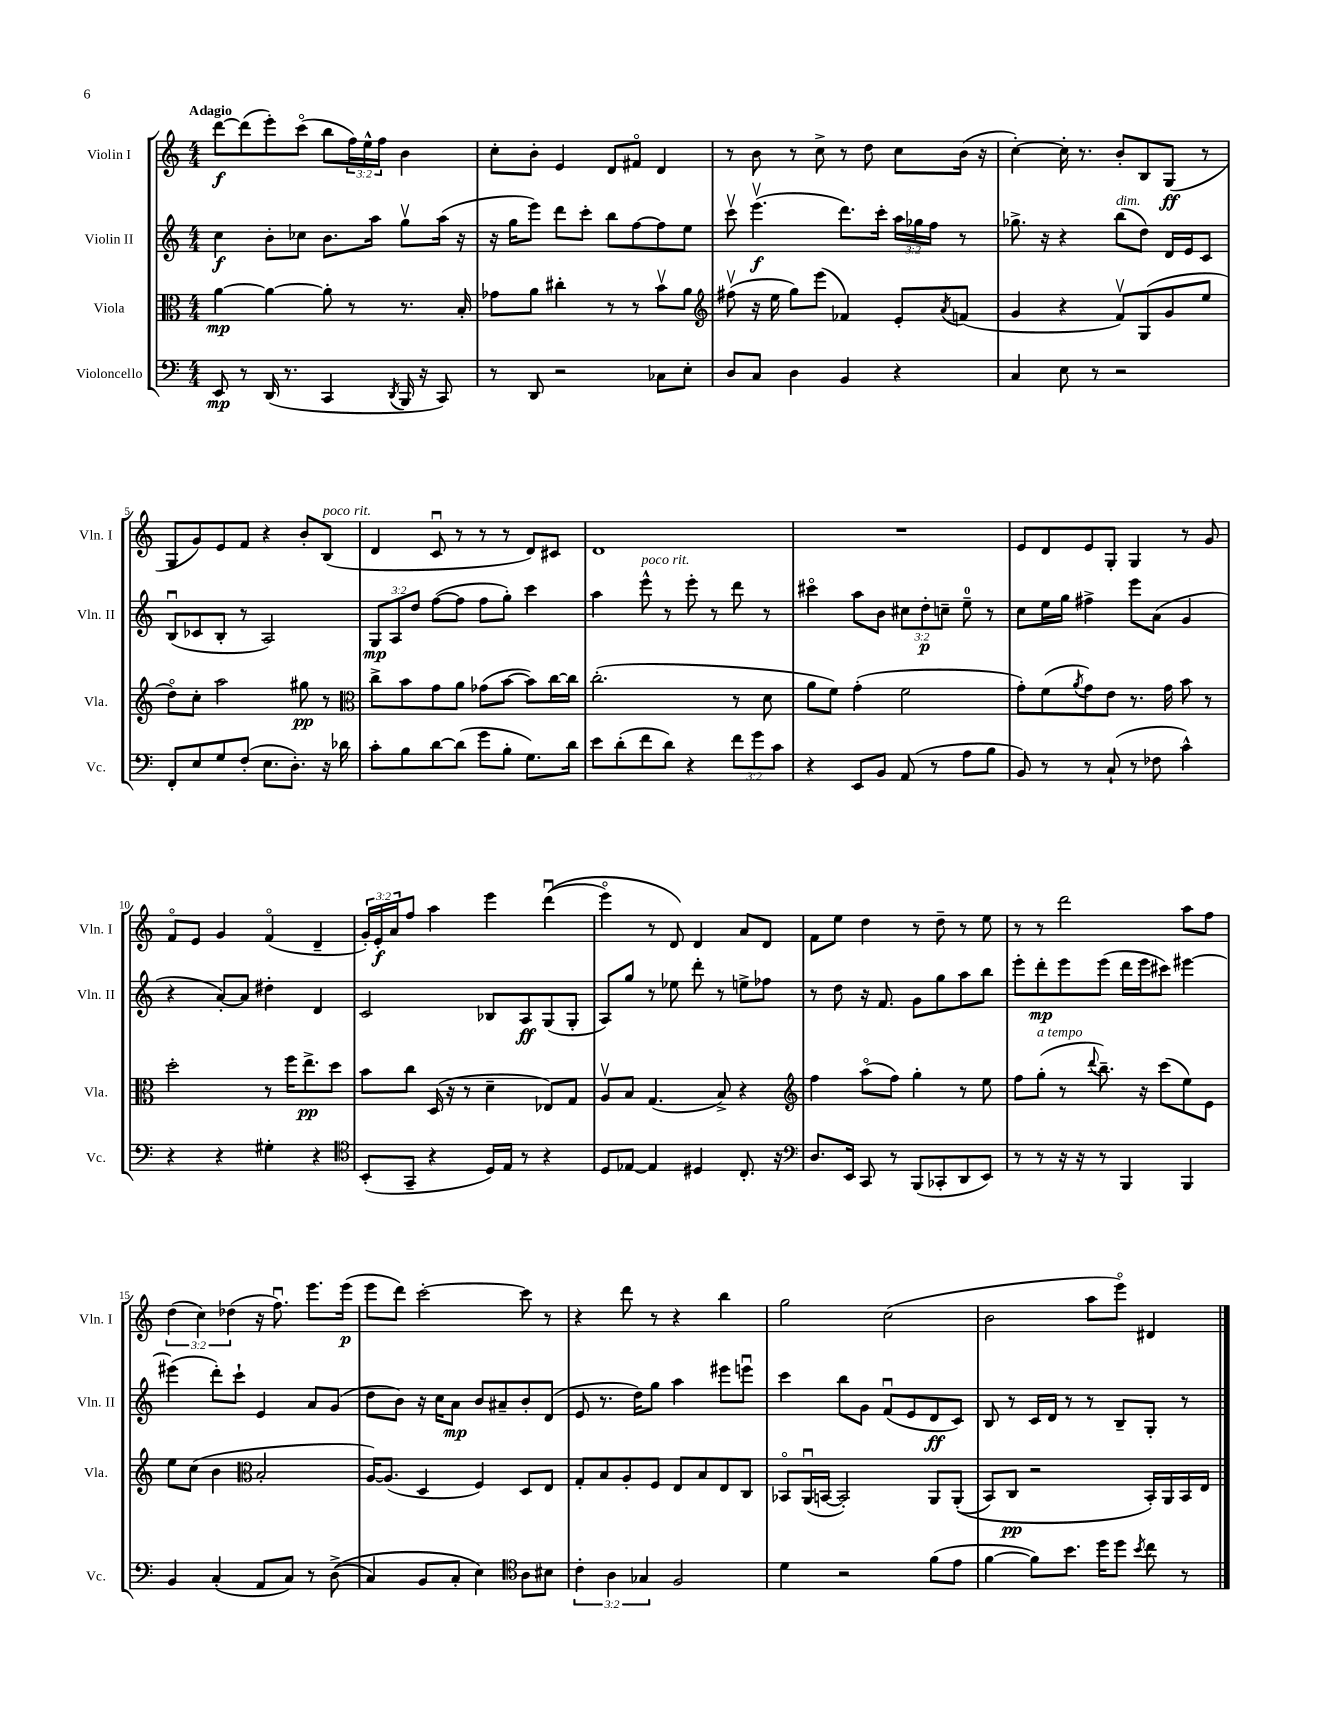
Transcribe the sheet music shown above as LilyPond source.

<<
\new StaffGroup <<
\new Staff = "s0" \with { instrumentName = "Violin I" shortInstrumentName = "Vln. I" } {
    \clef treble \key c \major \numericTimeSignature \time 4/4 \override Staff.TupletNumber.text = #tuplet-number::calc-fraction-text \tempo "Adagio"
    d'''8~\f d'''8( e'''8-.) c'''8\flageolet( b''8 \tuplet 3/2 { f''16) e''16-^ f''16 } b'4 |
    c''8-. b'8-. e'4 d'8 fis'8\flageolet d'4 |
    r8 b'8 r8 c''8-> r8 d''8 c''8 b'16( r16 |
    c''4~-.) c''16-. r8. b'8-. b8 g8\ff( r8 |
    g8 g'8) e'8 f'8 r4 b'8-. b8^\markup { \italic "poco rit." }( |
    d'4 c'8\downbow r8 r8 r8 d'8) cis'8 |
    d'1 |
    R1 |
    e'8 d'8 e'8 g8-. g4 r8 g'8 |
    f'8\flageolet e'8 g'4 f'4\flageolet( d'4-- |
    \tuplet 3/2 { g'16-.) e'16-.\f a'16 } f''8 a''4 e'''4 d'''4\downbow(\( |
    e'''4\flageolet) r8 d'8\) d'4 a'8 d'8 |
    f'8 e''8 d''4 r8 d''8-- r8 e''8 |
    r8 r8 d'''2 a''8 f''8 |
    \tuplet 3/2 { d''4( c''4) des''4( } r16 f''8.\downbow) e'''8. e'''16\p( |
    e'''8 d'''8) c'''2~-. c'''8 r8 |
    r4 d'''8 r8 r4 b''4 |
    g''2 c''2( |
    b'2 a''8 e'''8\flageolet) dis'4 \bar "|." |
}
\new Staff = "s1" \with { instrumentName = "Violin II" shortInstrumentName = "Vln. II" } {
    \clef treble \key c \major \numericTimeSignature \time 4/4 \override Staff.TupletNumber.text = #tuplet-number::calc-fraction-text
    c''4\f b'8-. ces''8 b'8. a''16 g''8\upbow a''16( r16 |
    r16 g''16 e'''8) d'''8 c'''8-. b''8 f''8~ f''8 e''8 |
    c'''8\upbow e'''4.\upbow\f( d'''8.) c'''16-. \tuplet 3/2 { a''16 ges''16 f''16 } r8 |
    ges''8.-> r16 r4 b''8^\markup { \italic "dim." }( d''8) d'16 e'16 c'8 |
    b8\downbow( ces'8 b8-. r8 a2) |
    \tuplet 3/2 { g8\mp a8 d''8 } f''8~( f''8 f''8 g''8-.) c'''4 |
    a''4 e'''8-^^\markup { \italic "poco rit." } r8 e'''8-. r8 d'''8 r8 |
    cis'''4\flageolet a''8 b'8 \tuplet 3/2 { cis''8 d''8-.\p c''8-- } e''8-0-- r8 |
    c''8 e''16 g''16 fis''4-> e'''8 a'8( g'4 |
    r4 a'8~-.) a'8 dis''4-. d'4 |
    c'2 bes8 a8\ff g8( g8-. |
    a8) g''8 r8 ees''8 d'''8-. r8 e''8-> fes''8 |
    r8 d''8 r16 f'8. g'8 g''8 a''8 b''8 |
    e'''8-. d'''8-.\mp e'''8 e'''8( d'''16 e'''16 cis'''8) eis'''4~ |
    eis'''4( d'''8-.) c'''8-! e'4 a'8 g'8( |
    d''8 b'8) r16 c''16 a'8\mp b'8 ais'8-- b'8-. d'8( |
    e'8 r8. d''16) g''8 a''4 eis'''8 e'''8\downbow |
    c'''4 b''8 g'8 f'8\downbow( e'8 d'8\ff c'8) |
    b8 r8 c'16 d'16 r8 r8 b8-- g8-. r8 \bar "|." |
}
\new Staff = "s2" \with { instrumentName = "Viola" shortInstrumentName = "Vla." } {
    \clef alto \key c \major \numericTimeSignature \time 4/4
    a'4~\mp a'4~ a'8-. r8 r8. b16-. |
    ges'8 a'8 cis''4-. r8 r8 b'8\upbow a'8 |
    \clef treble fis''8\upbow( r16 e''16 g''8) e'''8( fes'4) e'8-. \acciaccatura { a'8 } f'8( |
    g'4 r4 f'8\upbow) g8( g'8 e''8 |
    d''8\flageolet) c''8-. a''2 gis''8\pp r8 |
    \clef alto c''8-> b'8 g'8 a'8 ges'8( b'8~ b'8) c''16~ c''16 |
    c''2.-.( r8 d'8 |
    a'8 f'8) g'4-.( f'2 |
    g'8-.) f'8( \acciaccatura { a'8 } g'8) e'8 r8. g'16 b'8 r8 |
    d''2-. r8 f''16 e''8.->\pp d''8 |
    b'8 c''8 d16( r16 r8 d'4-- ees8) g8 |
    a8\upbow b8 g4.( b8->) r4 |
    \clef treble f''4 a''8\flageolet( f''8) g''4-. r8 e''8 |
    f''8 g''8-.^\markup { \italic "a tempo" }( r8 \appoggiatura { d'''8 } b''8.--) r16 c'''8( e''8) e'8 |
    e''8 c''8( b'4 \clef alto b2-. |
    a16~) a8.( d4 f4) d8 e8 |
    g8-. b8 a8-. f8 e8 b8 e8 c8 |
    bes,8\flageolet a,16\downbow( b,16~ b,2-.) a,8 a,8-.(\( |
    b,8) c8\pp r2 b,16-.\) a,16 b,16 e16 \bar "|." |
}
\new Staff = "s3" \with { instrumentName = "Violoncello" shortInstrumentName = "Vc." } {
    \clef bass \key c \major \numericTimeSignature \time 4/4 \override Staff.TupletNumber.text = #tuplet-number::calc-fraction-text
    e,8\mp r8 d,16( r8. c,4 \acciaccatura { d,8 } b,,16 r16 c,8) |
    r8 d,8 r2 ces8 e8-. |
    d8 c8 d4 b,4 r4 |
    c4 e8 r8 r2 |
    f,8-. e8 g8 f8-.( e8. d8.-.) r16 des'16 |
    c'8-. b8 d'8~ d'8( g'8 b8-. g8.) d'16 |
    e'8 d'8-.( f'8 d'8) r4 \tuplet 3/2 { f'8 g'8 c'8 } |
    r4 e,8 b,8 a,8( r8 a8 b8 |
    b,8) r8 r8 c8-!( r8 fes8 c'4-^) |
    r4 r4 gis4-. r4 |
    \clef tenor b,8-.( g,8-- r4 d16) e16 r8 r4 |
    d8 ees8~ ees4 dis4 c8.-. r16 |
    \clef bass d8. e,16 c,8 r8 b,,8( ces,8-. d,8 e,8) |
    r8 r8 r16 r16 r8 b,,4 b,,4 |
    b,4 c4-.( a,8 c8) r8 d8->(\( |
    c4) b,8 c8-. e4\) \clef tenor a8 bis8 |
    \tuplet 3/2 { c'4-. a4 ges4 } f2 |
    d'4 r2 f'8( e'8 |
    f'4~ f'8) b'8. d''16 d''8 \acciaccatura { b'8 } c''8 r8 \bar "|." |
}
>>
>>
